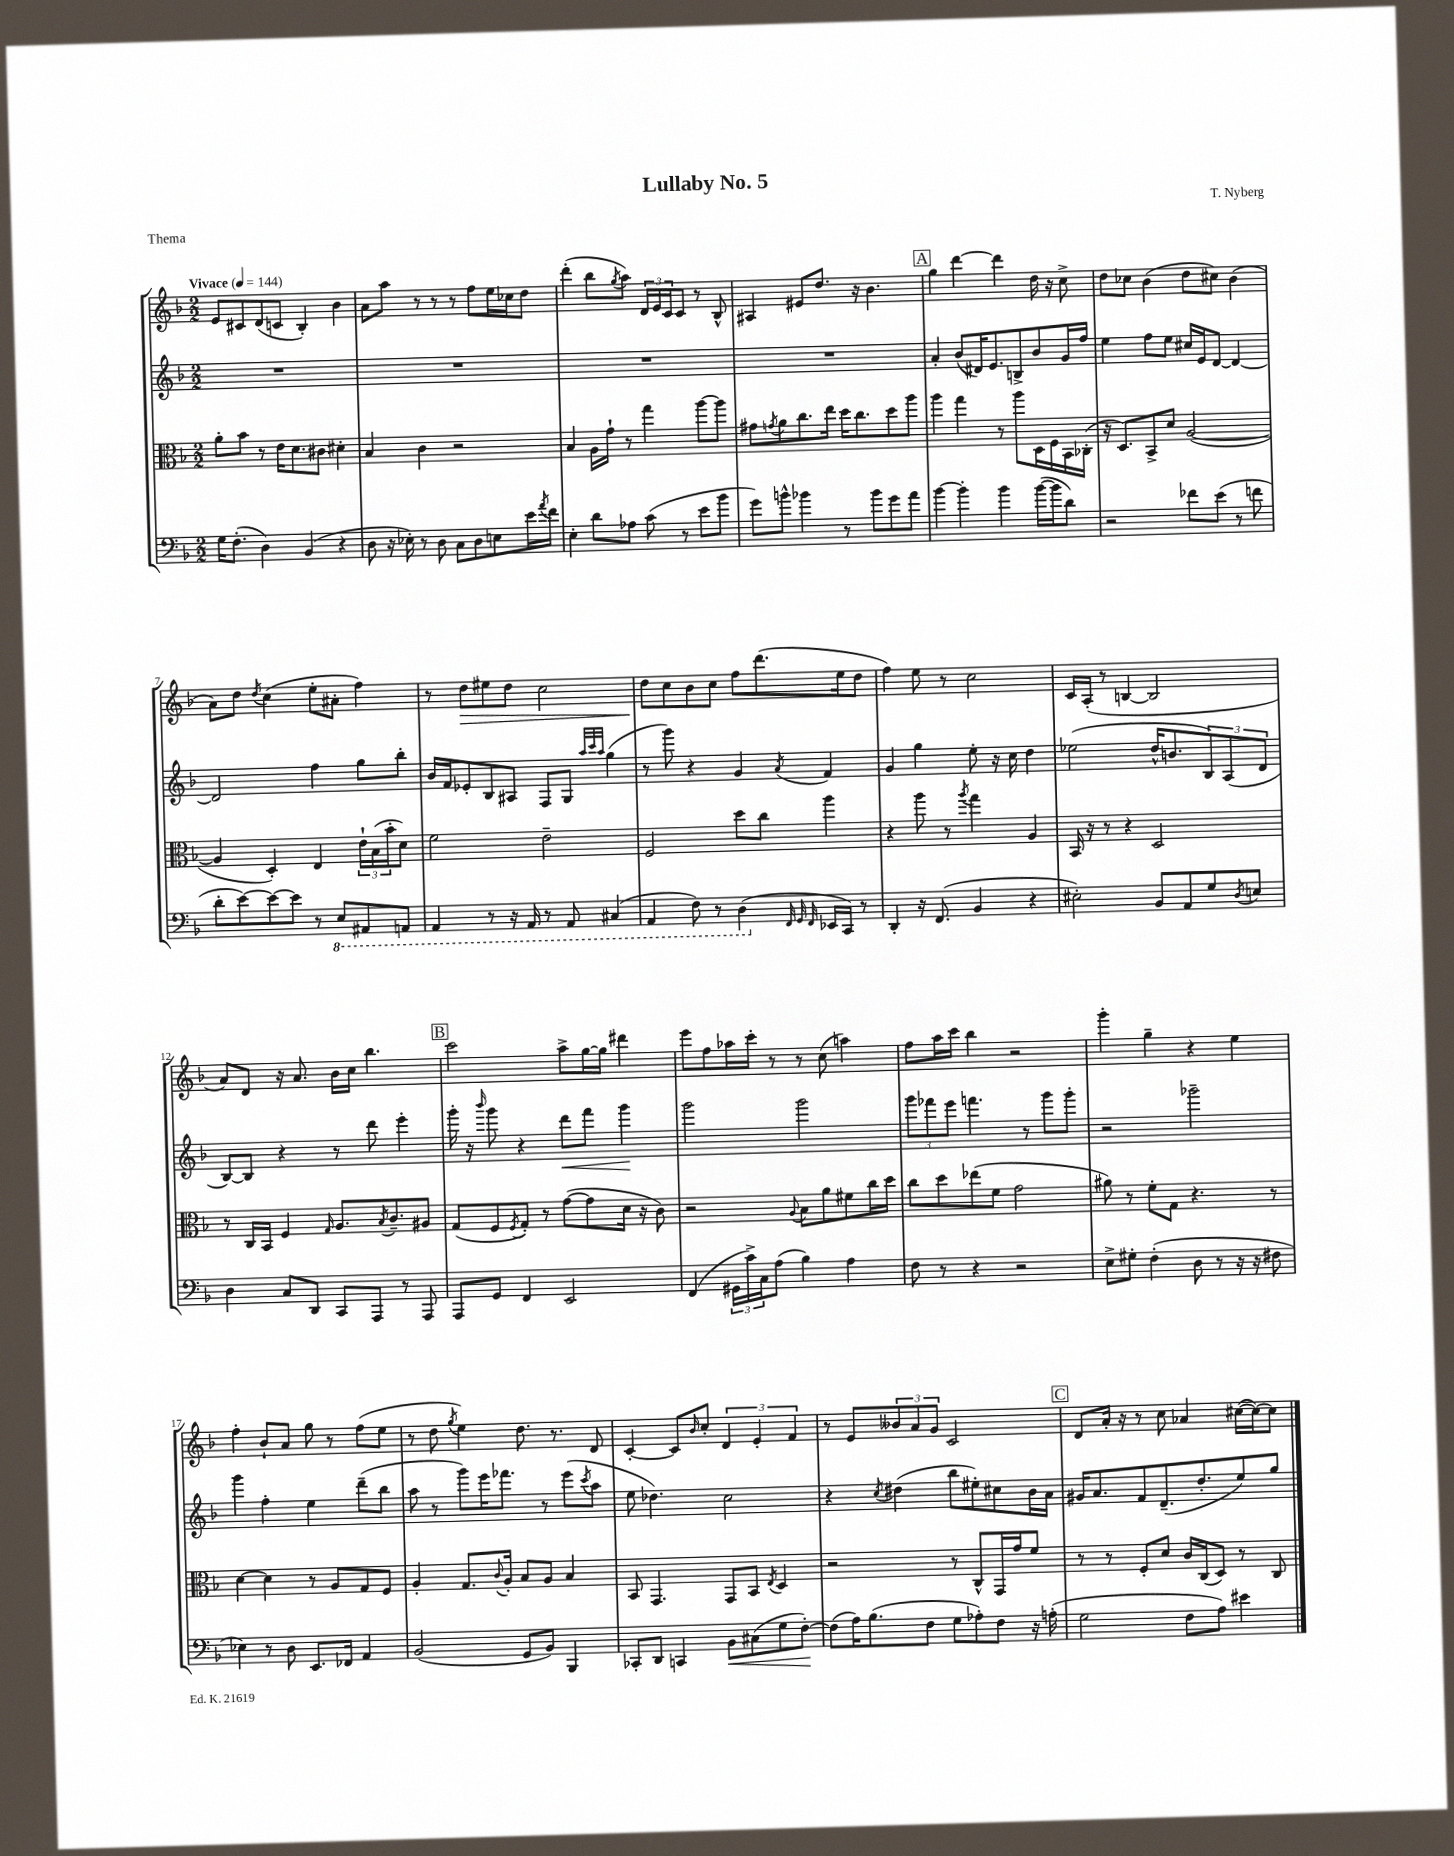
\header { title = "Lullaby No. 5" composer = "T. Nyberg" piece = "Thema" }
<<
\new StaffGroup <<
\new Staff = "s0" {
    \clef treble \key f \major \numericTimeSignature \time 2/2 \tempo "Vivace" 4 = 144
    e'8 cis'8 d'8( c'8 bes4-.) bes'4 |
    a'8 a''8 r8 r8 r8 f''8 e''16 ces''16 d''8 |
    d'''4-.( bes''8 \acciaccatura { g''8 } a''8) \tuplet 3/2 { d'16 e'16 c'16 } c'8 r8 bes8-^ |
    ais4 eis'8 d''8. r16 bes'4. |
    \mark \markup { \box "A" } g''4 d'''4~ d'''4 d''16 r16 c''8-> |
    d''8 ces''8 bes'4( d''8 cis''8) bes'4( |
    a'8) d''8 \acciaccatura { d''8 } c''4( e''8-. ais'8-. f''4) |
    r8 d''8\> eis''8 d''8 c''2 |
    d''8\! c''8 bes'8 c''8 f''8 d'''8.( e''16 d''8 |
    f''4) e''8 r8 c''2 |
    c'16 a16-.( r8 b4~ b2 |
    a'8) d'8 r16 a'8. bes'16 c''16 bes''4. |
    \mark \markup { \box "B" } c'''2 a''8-> g''16~ g''16 dis'''4 |
    e'''8 f''8 aes''16 c'''16-. r8 r8 c''8( a''4) |
    f''8 a''16 c'''16 bes''4 r2 |
    g'''4-. g''4-- r4 e''4 |
    f''4-. bes'8-! a'8 g''8 r8 f''8( e''8 |
    r8 d''8 \acciaccatura { g''8 } e''4) d''8. r8. d'8 |
    c'4~-. c'8 \grace { bes'16 } c''8-. \tuplet 3/2 { d'4 e'4-. f'4 } |
    r8 e'8 \tuplet 3/2 { beses'8 a'8 g'8 } c'2 |
    \mark \markup { \box "C" } d'8 a'16-. r16 r8 c''8 aes'4 cis''16~( cis''16~) cis''8 \bar "|." |
}
\new Staff = "s1" {
    \clef treble \key f \major \numericTimeSignature \time 2/2
    R1 |
    R1 |
    R1 |
    R1 |
    \mark \markup { \box "A" } a'4-. bes'8( dis'16) e'8. b8-> bes'8 g'16 f''16 |
    e''4 f''8 e''8 cis''16 e'16 d'8~ d'4~ |
    d'2 f''4 g''8 bes''8-. |
    bes'16 f'16 ees'8-. bes8 ais8 f8 g8 \grace { a''32 c'''32 a''32 } g''4( |
    r8 g'''8) r4 g'4 \acciaccatura { a'8 } f'4 |
    g'4 g''4 e''8-. r16 c''16 d''4 |
    ees''2( d''16-^ b'8. \tuplet 3/2 { bes8) a8( d'8 } |
    bes8~) bes8 r4 r8 d'''8 e'''4-. |
    \mark \markup { \box "B" } g'''16-. r16 \grace { bes'''16 } g'''8 r4 d'''8\< f'''8 g'''4\! |
    g'''2 g'''2 |
    \tuplet 3/2 { g'''8 fes'''8 e'''8 } f'''4. r8 g'''8 g'''8-. |
    r2 ges'''2-- |
    g'''4 f''4-. e''4 d'''8--( bes''8 |
    a''8 r8 g'''8) e'''16 fes'''8. r8 e'''8( \acciaccatura { c'''8 } a''8 |
    e''8 des''4.) c''2 |
    r4 \acciaccatura { c''8 } dis''4( bes''8 eis''8-.) cis''8 bes'16 a'16 |
    \mark \markup { \box "C" } gis'16 a'8. f'8 d'8.--( d''8.-. e''8) g''8 \bar "|." |
}
\new Staff = "s2" {
    \clef alto \key f \major \numericTimeSignature \time 2/2
    a'8-. bes'8 r8 e'16 d'8. cis'8 dis'4-. |
    bes4 c'4 r2 |
    bes4 a16 g'16-! r8 g''4 a''8~ a''8 |
    gis'8 \acciaccatura { g'8 } a'8 c''8. e''16 d''16 c''8. d''8 a''8 |
    \mark \markup { \box "A" } a''4 g''4 r8 a''8 d16 f16 bes,16 ces16-.( |
    r16 d8.) bes,8-> d'8 a2~( |
    a4 d4-.) e4 \tuplet 3/2 { e'16-! bes16( bes'16-. } d'8) |
    f'2 e'2-- |
    f2 d''8 c''8 a''4 |
    r4 a''8 r8 \acciaccatura { a''8 } g''4 a4 |
    bes,16 r16 r8 r4 d2 |
    r8 c16 bes,16 f4 \grace { g16 } a8. \acciaccatura { bes8 } c'8.-- ais8 |
    \mark \markup { \box "B" } g8( f8 \acciaccatura { f8 } g8-.) r8 g'8~( g'8 d'16 r16 c'8) |
    r2 \appoggiatura { a8 } bes8 a'8 fis'8 c''16 d''16 |
    c''8 d''8 ees''8( f'8 g'2 |
    ais'8) r8 f'8-. g8 r4. r8 |
    d'4~ d'4 r8 a8 g8 f8 |
    a4-. g8. \appoggiatura { c'8 } a16-. bes8 a8 bes4 |
    bes,8 g,4. g,8 bes,8 \acciaccatura { e8 } d4 |
    r2 r8 c8-^ g,16 g'16 f'8 |
    \mark \markup { \box "C" } r8 r8 f8-. d'8 c'16 c16( d8) r8 c8 \bar "|." |
}
\new Staff = "s3" {
    \clef bass \key f \major \numericTimeSignature \time 2/2
    g16 f8.-.( d4) bes,4( r4 |
    d8 r16 ees16-.) r8 d8 c8 d8 e8 e'16 \acciaccatura { a'8 } f'16 |
    e4-. d'8 aes8 c'8( r8 e'8 bes'8 |
    g'8) b'8-^ bes'4 r8 bes'8 g'8 a'8 |
    \mark \markup { \box "A" } bes'4~ bes'4-. bes'4 bes'16~( bes'16 d'8) |
    r2 fes'8 e'8( r8 f'8 |
    d'8-. e'8~) e'8~ e'8 r8 \ottava #-1 e,8 ais,,8 a,,8 |
    a,,4 r8 r16 a,,16 r8 a,,8 cis,4( |
    a,,4 f,8) r8 d,4( \ottava #0 \grace { f,32 g,32 f,32 } ees,16 c,16) r8 |
    d,4-. r16 f,8.( bes,4 r4 |
    eis2-.) bes,8 a,8 g8 \acciaccatura { d8 } e8 |
    d4 c8 d,8 c,8 a,,8 r8 a,,8 |
    \mark \markup { \box "B" } a,,8 g,8 f,4 e,2 |
    f,4( \tuplet 3/2 { gis,16 c'16->) c16 } a8( bes4) a4 |
    f8 r8 r4 r2 |
    e8-> gis8-. f4-.( d8 r8 r16 r16 fis8 |
    ees4) r8 d8 e,8. fes,16 a,4 |
    bes,2( g,8 bes,8) bes,,4 |
    ces,8-. d,8 c,4 bes,8\< cis8( g8 f8~-.\!) |
    f8( a16) bes8.( f8 g8 aes8-.) f8 r16 a16-.( |
    \mark \markup { \box "C" } g2 f8 a8) eis'4 \bar "|." |
}
>>
>>
